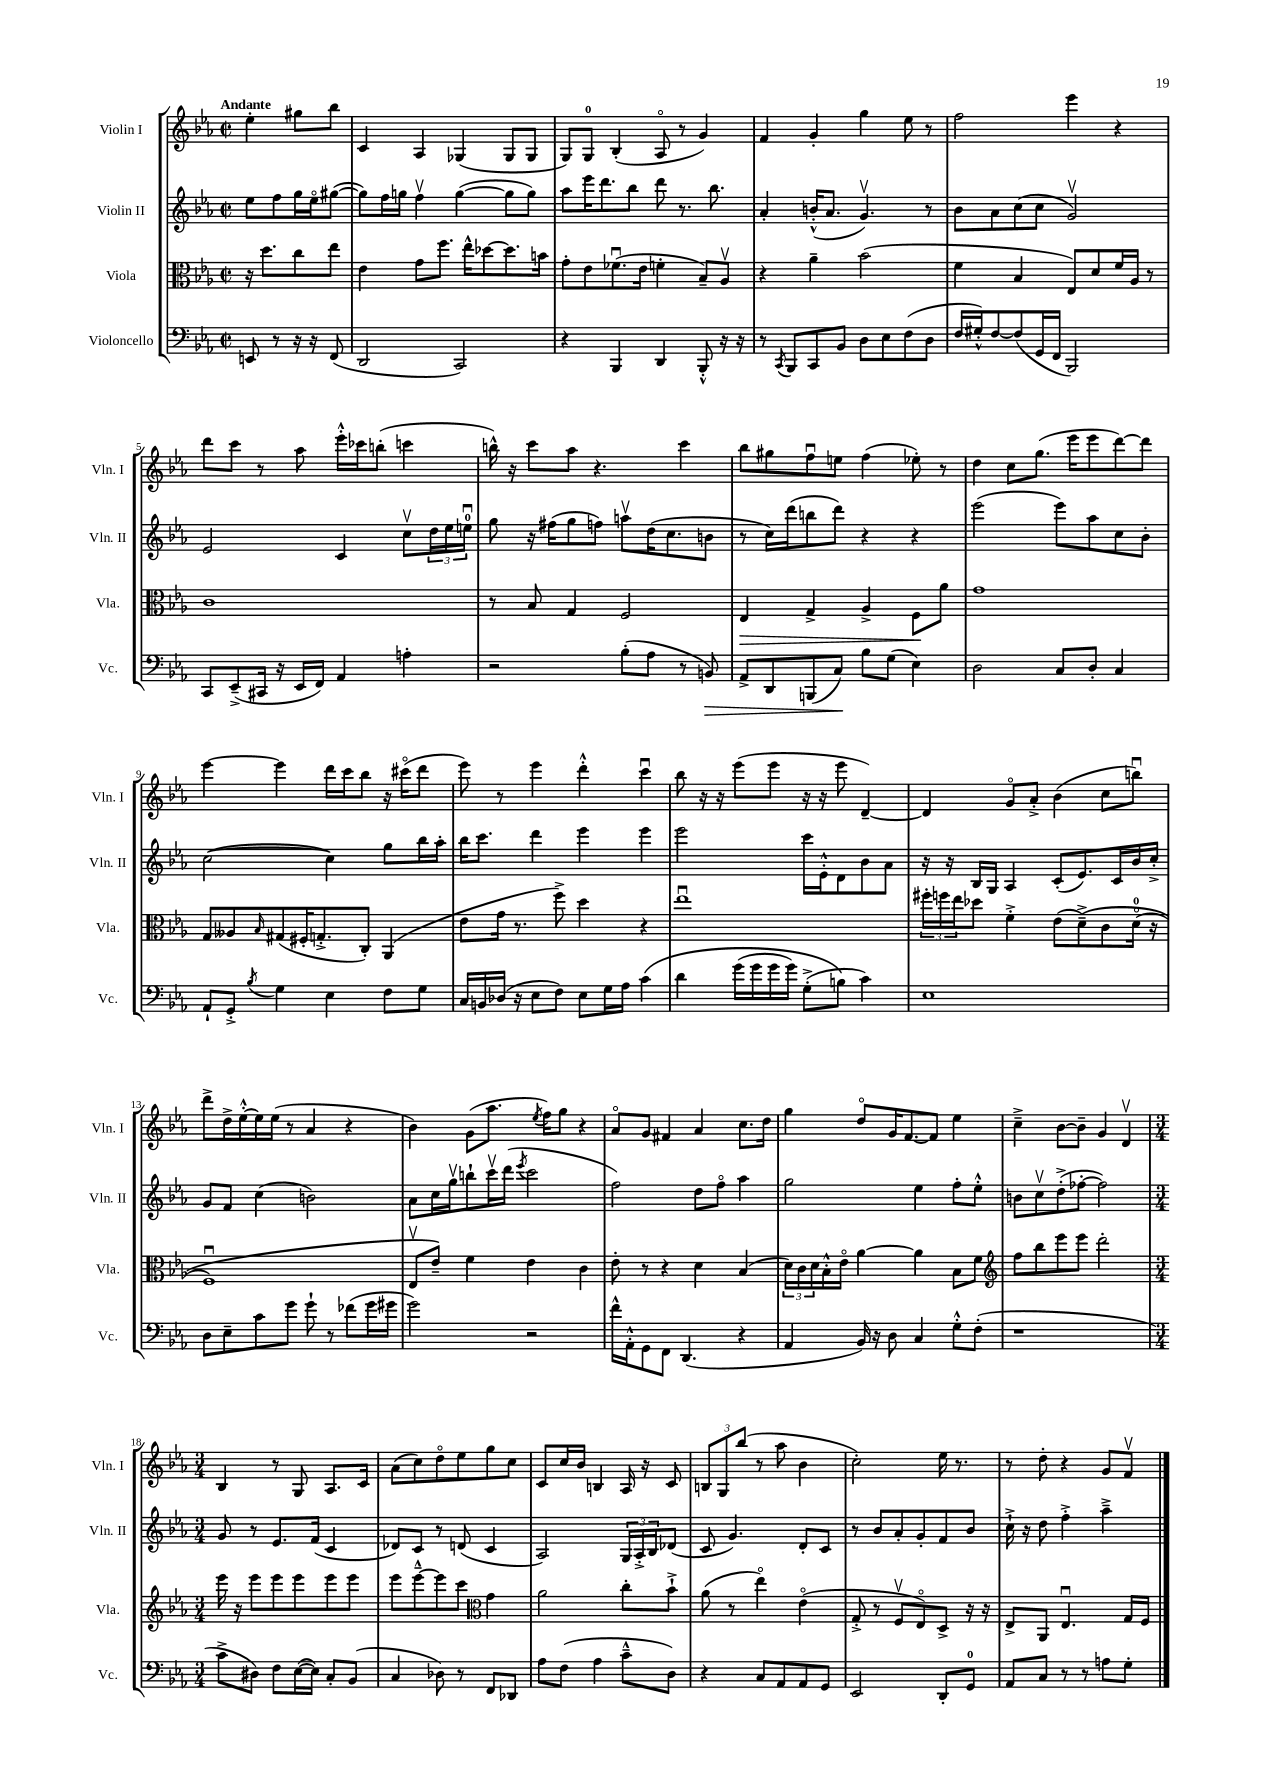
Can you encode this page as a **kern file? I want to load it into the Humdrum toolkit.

**kern	**dynam	**kern	**dynam	**kern	**kern
*part4	*part4	*part3	*part3	*part2	*part1
*staff4	*staff4	*staff3	*staff3	*staff2	*staff1
*I"Violoncello	*	*I"Viola	*	*I"Violin II	*I"Violin I
*I'Vc.	*	*I'Vla.	*	*I'Vln. II	*I'Vln. I
*clefF4	*	*clefC3	*	*clefG2	*clefG2
*k[b-e-a-]	*	*k[b-e-a-]	*	*k[b-e-a-]	*k[b-e-a-]
*M2/2	*	*M2/2	*	*M2/2	*M2/2
*met(c|)	*	*met(c|)	*	*met(c|)	*met(c|)
=	=	=	=	=	=
!	!	!	!	!	!LO:TX:a:B:t=Andante
8EEn/	.	16r	.	8ee-\L	4ee-'\
.	.	8.dd\L	.	.	.
8r	.	.	.	8ff\	.
16r	.	8cc\	.	16gg\L	8gg#X\L
16r	.	.	.	16ee-\J	.
(8FF/	.	8ee-\J	.	([8gg#X\J	8bb-\J
=1	=1	=1	=1	=1	=1
2DD/	.	4e-\	.	8gg#\L])	4c/
.	.	.	.	16ff\L	.
.	.	.	.	16ggn\JJ	.
.	.	8g\L	.	4ffv\	4A-/
.	.	8.ff\J	.	.	.
2CC/)	.	.	.	([4gg\	(4G-X/
.	.	16ee-^^\KL	.	.	.
.	.	[8dd-X\	.	.	.
.	.	8.dd-\]	.	8gg\L]	8G-/L
.	.	.	.	8gg\J)	8G-/J
.	.	16bn\Jk	.	.	.
=2	=2	=2	=2	=2	=2
4r	.	8g'\L	.	8aa-\L	8G/L)
.	.	8e-\	.	16eee-\K	8G/J
.	.	.	.	8.ddd\	.
4BBB-/	.	(8.f-Xu\	.	.	(4B-'/
.	.	.	.	8bb-\J	.
.	.	16e-\Jk	.	.	.
4DD/	.	4fn'\	.	8ddd\	8A-/
.	.	.	.	8.r	8r
8BBB-'^^/	.	8B-~/L)	.	.	4g/)
.	.	.	.	8.bb-\	.
16r	.	8A-v/J	.	.	.
16r	.	.	.	.	.
=3	=3	=3	=3	=3	=3
8r	.	4r	.	4a-'/	4f/
8qCC/	.	.	.	.	.
8BBB-/L	.	.	.	.	.
8CC/	.	4a-~\	.	(16bn'^^/KL	4g'/
.	.	.	.	8.a-/J	.
8BB-/J	.	.	.	.	.
8D\L	.	(2b-\	.	4.gv/)	4gg\
8E-\	.	.	.	.	.
(8F\	.	.	.	.	8ee-\
8D\J	.	.	.	8r	8r
=4	=4	=4	=4	=4	=4
16F/LL	.	4f\	.	8b-\L	2ff\
16G#X'^^/J)	.	.	.	.	.
[8F/	.	.	.	8a-\	.
(8F/]	.	4B-/	.	(8cc\	.
16GG/L	.	.	.	8cc\J	.
16FF/JJ	.	.	.	.	.
2BBB-/)	.	8E-/L)	.	2gv/)	4eee-\
.	.	8d/	.	.	.
.	.	16f/L	.	.	4r
.	.	16A-/JJ	.	.	.
.	.	8r	.	.	.
!!LO:LB:g=z
=5	=5	=5	=5	=5	=5
8CC/L	.	1c	.	2e-/	8ddd\L
(8EE-~^/	.	.	.	.	8ccc\J
16CC#X/Jk	.	.	.	.	8r
16r	.	.	.	.	.
16EE-/LL	.	.	.	.	8aa-\
16FF/JJ)	.	.	.	.	.
4AA-/	.	.	.	4c/	16eee-'^^\LL
.	.	.	.	.	16ccc-X\J
.	.	.	.	.	(8bbn'\J
4An'\	.	.	.	8ccv\L	4cccn\
.	.	.	.	24dd\L	.
.	.	.	.	24ee-\	.
.	.	.	.	24eenu\JJ	.
=6	=6	=6	=6	=6	=6
2r	.	8r	.	8gg\	16bbn^^\)
.	.	.	.	.	16r
.	.	8B-/	.	16r	8ccc\L
.	.	.	.	(16ff#X\KL	.
.	.	4G/	.	8gg\	8aa-\J
.	.	.	.	8ffn\J)	4.r
(8B-'\L	.	2F/	.	8aanv\L	.
8A-\J	.	.	.	(16dd\K	.
.	.	.	.	8.cc\	.
8r	.	.	.	.	4ccc\
!	!LO:HP:b	!	!	!	!
8BBn/)	>	.	.	8bn\J	.
=7	=7	=7	=7	=7	=7
!	!	!	!LO:HP:b	!	!
8AA-^/L	.	4E-/	>	8r	8bb-\L
8DD/	.	.	.	16cc\LL)	8gg#X\
.	.	.	.	(16ddd\J	.
(8BBBn/	.	4G^/	.	8bbn\	8ffu\
8C/J)	.	.	.	8ddd\J)	8een\J
8B-\L	]	4A-^/	.	4r	(4ff\
(8G\J	.	.	.	.	.
4E-\)	.	8F\L	.	4r	8ee-X'\)
.	.	8a-\J	]	.	8r
=8	=8	=8	=8	=8	=8
2D\	.	1g	.	(2eee-\	4dd\
.	.	.	.	.	8cc\L
.	.	.	.	.	(8.gg\J
8C/L	.	.	.	8eee-\L)	.
.	.	.	.	.	16eee-\KL
8D'/J	.	.	.	8aa-\	8eee-\
4C/	.	.	.	8cc\	[8ddd\)
.	.	.	.	8b-'\J	8ddd\J]
!!LO:LB:g=z
=9	=9	=9	=9	=9	=9
8AA-`/L	.	8G/L	.	([2cc\	[4eee-\
8GG'^/J	.	8A--X/	.	.	.
8qB-/	.	16qqB-/	.	.	.
4G\	.	(8G#X/	.	.	4eee-\]
.	.	16F#X'/K	.	.	.
.	.	8.Gn'^/	.	.	.
4E-\	.	.	.	4cc\])	16ddd\LL
.	.	.	.	.	16ccc\J
.	.	8C'/J)	.	.	8bb-\J
8F\L	.	(4AA-/	.	8gg\L	16r
.	.	.	.	.	(16ccc#X\KL
8G\J	.	.	.	16bb-\L	8ddd\J
.	.	.	.	16aa-'\JJ	.
=10	=10	=10	=10	=10	=10
16C/LL	.	8e-\L	.	16bb-\KL	8eee-\)
16BBn/	.	.	.	8.ccc\J	.
(16D-X/JJ	.	16g\Jk	.	.	8r
16r	.	8.r	.	.	.
8E-\L	.	.	.	4ddd\	4eee-\
8F\J)	.	8ff^\)	.	.	.
8E-\L	.	4dd\	.	4eee-\	4ddd'^^\
16G\L	.	.	.	.	.
16A-\JJ	.	.	.	.	.
(4c\	.	4r	.	4eee-\	4cccu\
=11	=11	=11	=11	=11	=11
4d\	.	1ee-u	.	2eee-\	8bb-\
.	.	.	.	.	16r
.	.	.	.	.	16r
(16g\LL	.	.	.	.	(8eee-\L
16g\	.	.	.	.	.
16g\	.	.	.	.	8eee-\J
16g\JJ)	.	.	.	.	.
(8G'^\L	.	.	.	16ccc\LL	16r
.	.	.	.	16e-'^^\J	16r
8Bn\J)	.	.	.	8d\	8eee-\
4c\)	.	.	.	8b-\	[4d~/)
.	.	.	.	8a-\J	.
=12	=12	=12	=12	=12	=12
1E-	.	24ff#X'\LL	.	16r	4d/]
.	.	24ffn\	.	.	.
.	.	.	.	16r	.
.	.	24ee-\J	.	.	.
.	.	8dd-X\J	.	16B-/LL	.
.	.	.	.	16G/JJ	.
.	.	4f'^\	.	4A-/	8g/L
.	.	.	.	.	8a-'^/J
.	.	(8e-\L	.	(8c'/L	(4b-\
.	.	(8d~^\)	.	8.e-/)	.
.	.	8c\	.	.	8cc\L
.	.	.	.	16c/L	.
.	.	(16d\Jk	.	16b-/	8bbnu\J)
.	.	16r	.	16cc'^/JJ	.
!!LO:LB:g=z
=13	=13	=13	=13	=13	=13
8D\L	.	1Fu)	.	8g/L	8ddd^\L
8E-~\	.	.	.	8f/J	16dd^\L
.	.	.	.	.	[16ee-'^^\
8c\	.	.	.	(4cc\	16ee-\]
.	.	.	.	.	(16ee-\JJ
8g\J	.	.	.	.	8r
8g`\	.	.	.	2bn\)	4a-/
8r	.	.	.	.	.
(8f-X\L	.	.	.	.	4r
16g\L	.	.	.	.	.
16g#X\JJ	.	.	.	.	.
=14	=14	=14	=14	=14	=14
2g\)	.	8E-v/L	.	8a-\L	4b-\)
.	.	8e-~/J)	.	16cc\L	.
.	.	.	.	16ggv\J	.
.	.	4f\	.	8bbn`\	(8g\L
.	.	.	.	16cccv\L	8.aa-\J
.	.	.	.	(16ddd\JJ	.
.	.	.	.	8qeee-/	.
2r	.	4e-\	.	2ccc\	.
.	.	.	.	.	8qee-/
.	.	.	.	.	16ff\KL)
.	.	.	.	.	8gg\J
.	.	4c\	.	.	4r
=15	=15	=15	=15	=15	=15
16f^^\LL	.	8e-'\	.	2ff\)	8a-/L
16AA-'^^\J	.	.	.	.	.
8GG\	.	8r	.	.	8g/J
8FF\J	.	4r	.	.	4f#X/
(4.DD/	.	.	.	.	.
.	.	4d\	.	8dd\L	4a-/
.	.	.	.	8ff\J	.
4r	.	(4B-/	.	4aa-\	8.cc\L
.	.	.	.	.	16dd\Jk
=16	=16	=16	=16	=16	=16
4AA-/	.	24d\LL)	.	2gg\	4gg\
.	.	24c\	.	.	.
.	.	24d\	.	.	.
.	.	16B-'^^\	.	.	.
.	.	16e-\JJ	.	.	.
16BB-/)	.	[4a-\	.	.	8dd/L
16r	.	.	.	.	.
8D\	.	.	.	.	16g/K
.	.	.	.	.	[8.f/
4C/	.	4a-\]	.	4ee-\	.
.	.	.	.	.	8f/J]
8G'^^\L	.	8B-\L	.	8ff'\L	4ee-\
(8F'\J	.	8f\J	.	8ee-'^^\J	.
=17	=17	=17	=17	=17	=17
*	*	*clefG2	*	*	*
1r	.	8ff\L	.	8bn\L	4cc~^\
.	.	8bb-\	.	8ccv\	.
.	.	8eee-\	.	(8dd'^\	[8b-\L
.	.	8eee-\J	.	[8ff-X'\J	8b-~\J]
.	.	2ddd'\	.	2ff-\])	4g/
.	.	.	.	.	4dv/
!!LO:LB:g=z
=18	=18	=18	=18	=18	=18
*M3/4	*	*M3/4	*	*M3/4	*M3/4
8c^\L	.	16eee-\	.	8g/	4B-/
.	.	16r	.	.	.
8D#X\J)	.	8eee-\L	.	8r	.
8F\L	.	8eee-\	.	8.e-/L	8r
([16E-\L	.	8eee-\	.	.	8G/
16E-\JJ])	.	.	.	(16f/Jk	.
8C'/L	.	8eee-\	.	4c/	8.A-/L
(8BB-/J	.	8eee-\J	.	.	.
.	.	.	.	.	16c/Jk
=19	=19	=19	=19	=19	=19
4C/	.	8eee-\L	.	8d-X/L)	(8a-\L
.	.	[8eee-~^^\	.	8c/J	8cc\)
8D-X\)	.	8eee-\]	.	8r	8dd\
8r	.	8ccc\J	.	(8dn/	8ee-\
*	*	*clefC3	*	*	*
8FF/L	.	4g\	.	4c/	8gg\
8DD-X/J	.	.	.	.	8cc\J
=20	=20	=20	=20	=20	=20
8A-\L	.	2a-\	.	2A-/)	8c/L
(8F\J	.	.	.	.	16cc/L
.	.	.	.	.	16b-/JJ
4A-\	.	.	.	.	4Bn/
8c~^^\L	.	8cc'\L	.	24G/LL	16A-/
.	.	.	.	24A-'^/	.
.	.	.	.	.	16r
.	.	.	.	24B-/J	.
8D\J)	.	8b-`^\J	.	(8d-X/J	8c/
=21	=21	=21	=21	=21	=21
4r	.	(8a-\	.	8c/	12Bn/L
.	.	.	.	.	12G/
.	.	8r	.	4.g/)	.
.	.	.	.	.	(12bb-/J
8C/L	.	4ee-\)	.	.	8r
8AA-/	.	.	.	.	8aa-\
8AA-/	.	(4e-\	.	8d'/L	4b-\
8GG/J	.	.	.	8c/J	.
=22	=22	=22	=22	=22	=22
2EE-/	.	8G'^/	.	8r	2cc'\)
.	.	8r	.	8b-/L	.
.	.	8Fv/L	.	8a-'/	.
.	.	8E-/)	.	8g'/	.
8DD'/L	.	8D^/J	.	8f/	16ee-\
.	.	.	.	.	8.r
8GG/J	.	16r	.	8b-/J	.
.	.	16r	.	.	.
=23	=23	=23	=23	=23	=23
8AA-/L	.	8E-^/L	.	16cc`^\	8r
.	.	.	.	16r	.
8C/J	.	8AA-/J	.	8dd\	8dd'\
8r	.	4.E-u/	.	4ff'^\	4r
8r	.	.	.	.	.
8An\L	.	.	.	4aa-~^\	8g/L
8G'\J	.	16G/LL	.	.	8fv/J
.	.	16F/JJ	.	.	.
==	==	==	==	==	==
*-	*-	*-	*-	*-	*-
